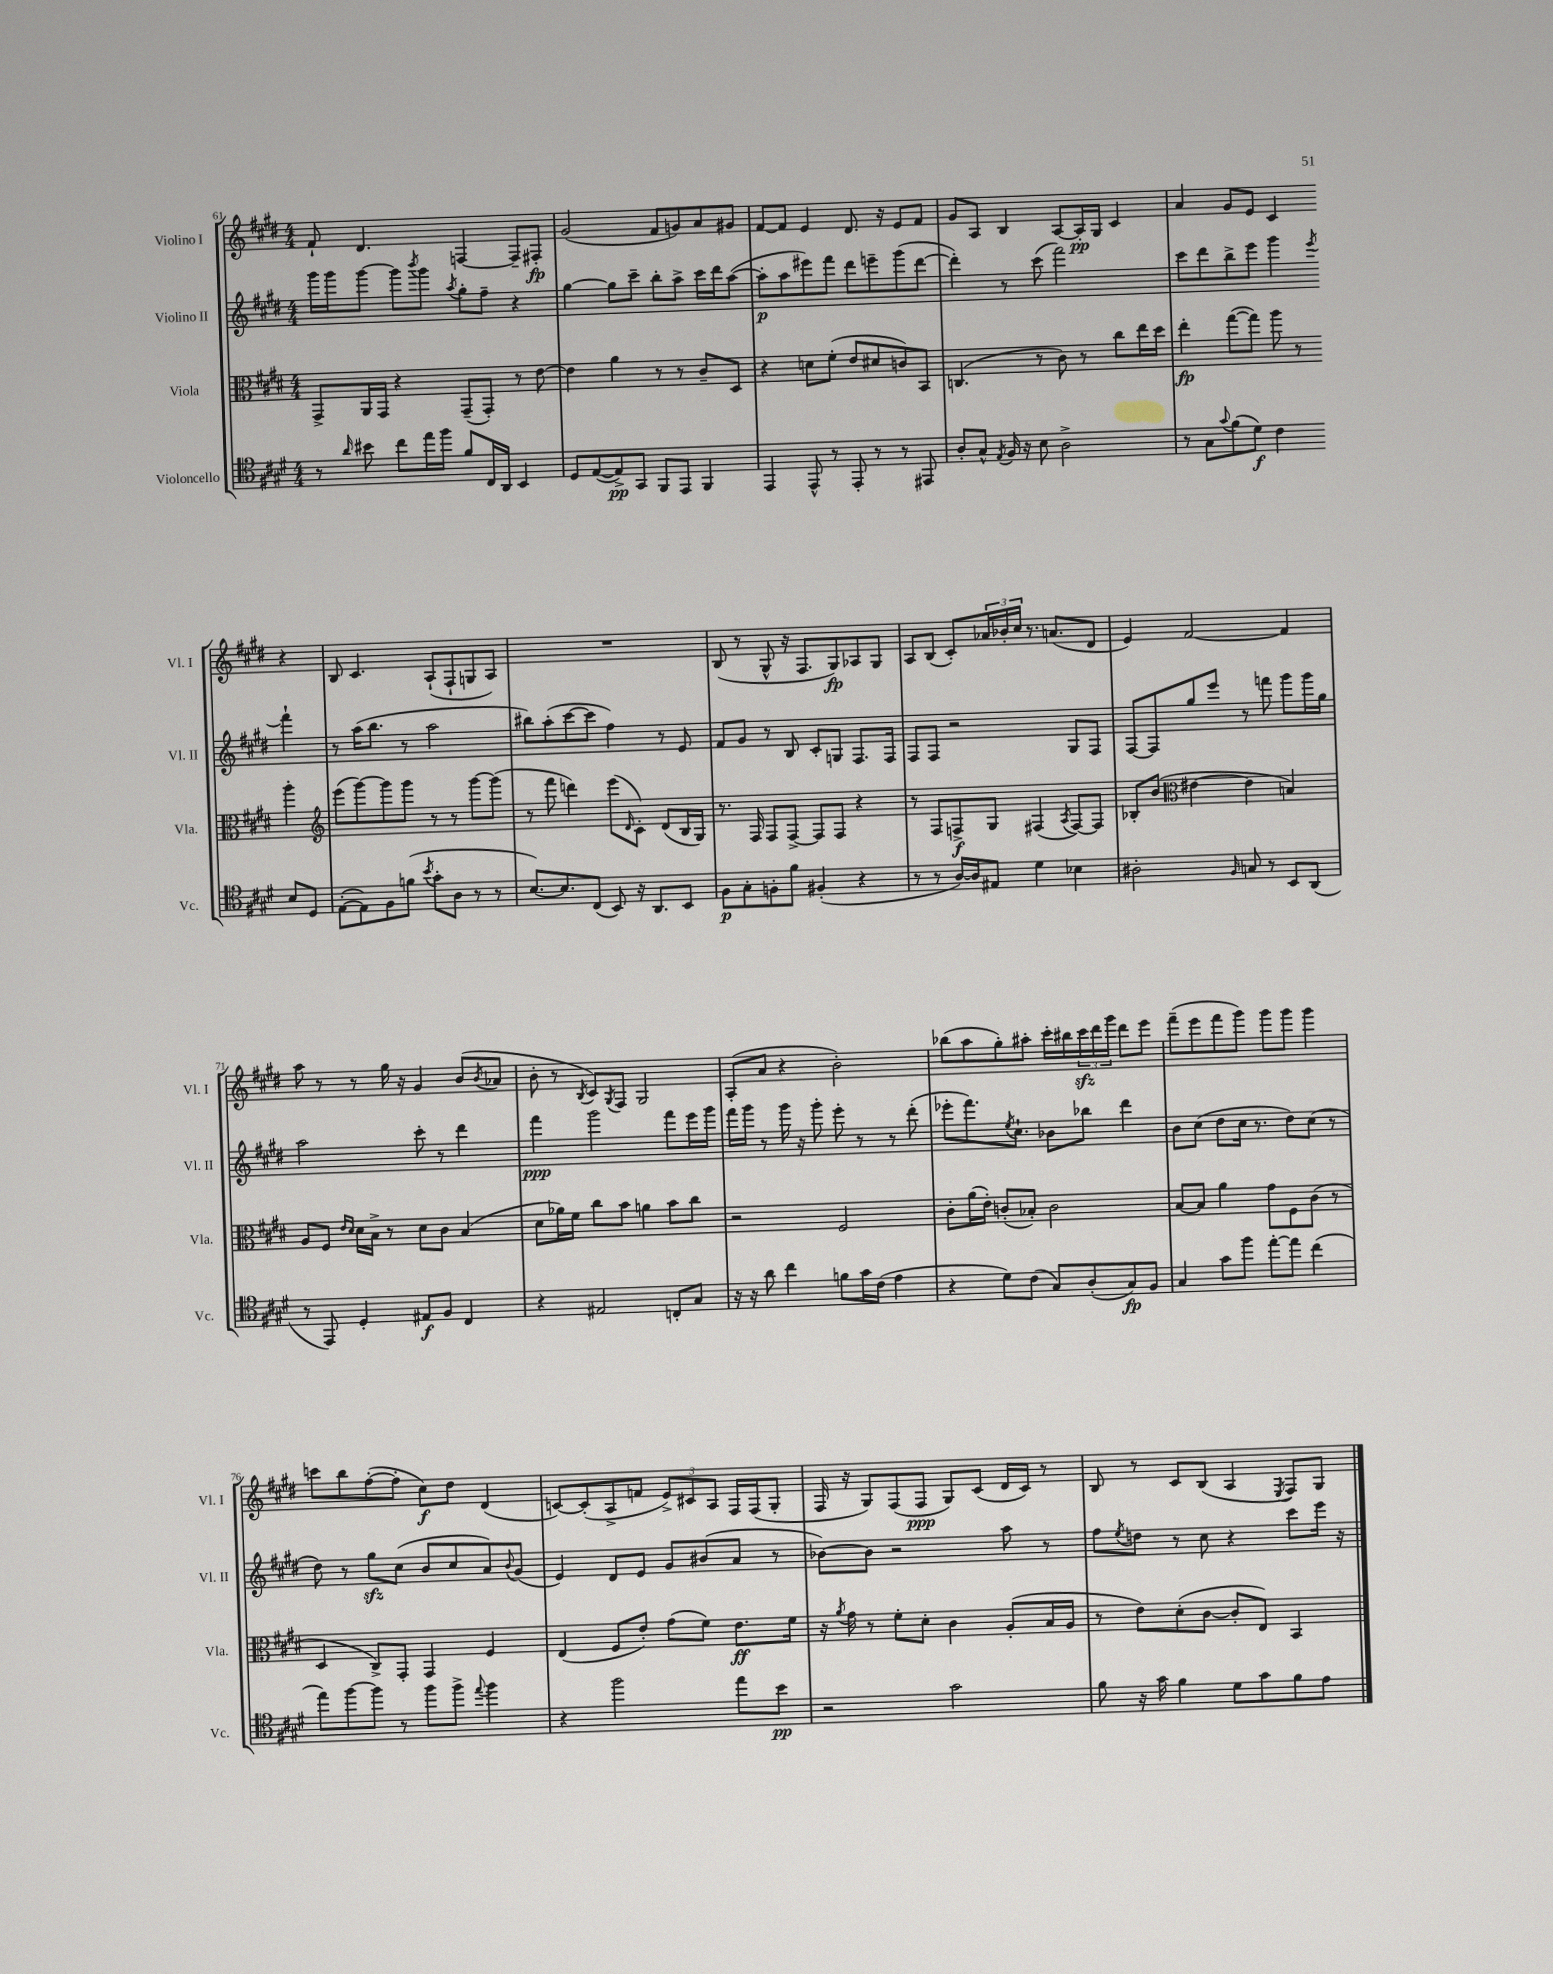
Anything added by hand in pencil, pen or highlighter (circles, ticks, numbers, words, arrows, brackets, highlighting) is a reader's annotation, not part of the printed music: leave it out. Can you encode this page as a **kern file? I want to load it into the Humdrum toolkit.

**kern	**dynam	**kern	**dynam	**kern	**dynam	**kern	**dynam
*part4	*part4	*part3	*part3	*part2	*part2	*part1	*part1
*staff4	*staff4	*staff3	*staff3	*staff2	*staff2	*staff1	*staff1
*I"Violoncello	*	*I"Viola	*	*I"Violino II	*	*I"Violino I	*
*I'Vc.	*	*I'Vla.	*	*I'Vl. II	*	*I'Vl. I	*
*clefC4	*	*clefC3	*	*clefG2	*	*clefG2	*
*k[f#c#g#d#]	*	*k[f#c#g#d#]	*	*k[f#c#g#d#]	*	*k[f#c#g#d#]	*
*M4/4	*	*M4/4	*	*M4/4	*	*M4/4	*
=61	=61	=61	=61	=61	=61	=61	=61
8r	.	8GG#^/L	.	16ggg#\LL	.	8f#`/	.
.	.	.	.	16ggg#\J	.	.	.
16qqa/	.	.	.	.	.	.	.
8b#X\	.	16AA/L	.	[8ggg#\J	.	4.d#/	.
.	.	16GG#/JJ	.	.	.	.	.
8cc#\L	.	4r	.	8ggg#\L]	.	.	.
.	.	.	.	8qbbb/	.	.	.
16ee\L	.	.	.	8ggg#\J	.	.	.
16ff#\JJ	.	.	.	.	.	.	.
.	.	.	.	8qaa/	.	.	.
8f#/L	.	(8GG#~/L	.	8gg#'\L	.	[4Fn/	.
16C#/L	.	8GG#'/J)	.	8ff#~\J	.	.	.
16AA/JJ	.	.	.	.	.	.	.
4BB/	.	8r	.	4r	.	8F~/L]	.
.	.	[8e\	.	.	.	8F#X'/J	fp
=62	=62	=62	=62	=62	=62	=62	=62
8D#/L	.	4e\]	.	[4gg#\	.	(2g#/	.
([8E/	.	.	.	.	.	.	.
8E^/])	pp	4a\	.	8gg#\L]	.	.	.
8GG#/J	.	.	.	8ccc#~\J	.	.	.
8FF#/L	.	8r	.	8bb'\L	.	8f#/L	.
8EE/J	.	8r	.	8aa^\J	.	8gn/)	.
4FF#/	.	8c#~/L	.	16ccc#\LL	.	8a/	.
.	.	.	.	16ddd#\J	.	.	.
.	.	8D#/J	.	([8aa\J	.	8g#X/J	.
=63	=63	=63	=63	=63	=63	=63	=63
4EE/	.	4r	.	8aa'\L]	p	[8f#/L	.
.	.	.	.	8aa\	.	8f#/J]	.
8EE^^/	.	8dn\L	.	8eee#X\)	.	4e/	.
8r	.	(8f#'\J	.	8fff#\J	.	.	.
8EE'/	.	8e/L	.	8ddd#\L	.	8.d#/	.
8r	.	8d#X/	.	8eeen~\	.	.	.
.	.	.	.	.	.	16r	.
8r	.	8cn/)	.	(8ggg#\	.	8e/L	.
8EE#X/	.	8BB/J	.	[8ddd#\J	.	8f#/J	.
=64	=64	=64	=64	=64	=64	=64	=64
8A'/L	.	(4.Cn/	.	4ddd#'\])	.	8g#/L	.
8G#^^/J	.	.	.	.	.	8A/J	.
8qE/	.	.	.	.	.	.	.
16F#/	.	.	.	8r	.	4B/	.
16r	.	.	.	.	.	.	.
8B\	.	8r	.	(8ccc#\	.	.	.
2A^\	.	8c#\)	.	2fff#\)	.	[8A/L	.
.	.	8r	.	.	.	16A'/L]	pp
.	.	.	.	.	.	16G#/JJ	.
.	.	8cc#\L	.	.	.	4c#/	.
.	.	16ee\L	.	.	.	.	.
.	.	16dd#\JJ	.	.	.	.	.
=65	=65	=65	=65	=65	=65	=65	=65
8r	.	4ee'\	fp	8ccc#\L	.	4a/	.
8G#\L	.	.	.	8ddd#\	.	.	.
8qqg#/	.	.	.	.	.	.	.
(8f#\	.	([8gg#\L	.	8bb^\	.	8g#/L	.
8d#\J)	f	8gg#\J])	.	8eee\J	.	8e/J	.
4c#\	.	8aa\	.	4ggg#\	.	4c#/	.
.	.	8r	.	.	.	.	.
.	.	.	.	8qeee/	.	.	.
8B/L	.	4aa'\	.	4fff#`\	.	4r	.
8D#/J	.	.	.	.	.	.	.
!!LO:LB:g=z
=66	=66	=66	=66	=66	=66	=66	=66
*	*	*clefG2	*	*	*	*	*
([8E'\L	.	(8eee\L	.	8r	.	8B/	.
8E\])	.	[8ggg#\)	.	(16aa\KL	.	4.c#/	.
.	.	.	.	8.bb\J	.	.	.
8F#\	.	8ggg#\]	.	.	.	.	.
(8fn\J	.	8ggg#\J	.	8r	.	.	.
8qb/	.	.	.	.	.	.	.
8g#'\L	.	8r	.	2aa\	.	(8A`/L	.
8A\J	.	8r	.	.	.	8F#`/	.
8r	.	[8ggg#\L	.	.	.	8Gn/	.
8r	.	(8ggg#\J]	.	.	.	8A/J)	.
=67	=67	=67	=67	=67	=67	=67	=67
[8.B/L)	.	8r	.	8bb#X\L)	.	1r	.
.	.	8fff#\	.	(8aa'\	.	.	.
8.B/]	.	.	.	.	.	.	.
.	.	4dddn\)	.	[8ccc#\	.	.	.
(8C#/J	.	.	.	8ccc#\J]	.	.	.
8BB/)	.	(8eee\L	.	4ff#\)	.	.	.
.	.	16qqd#/	.	.	.	.	.
16r	.	8c#'\J)	.	.	.	.	.
8.AA/L	.	.	.	.	.	.	.
.	.	(8d#/L	.	8r	.	.	.
8BB/J	.	16B/L	.	8e/	.	.	.
.	.	16G#/JJ)	.	.	.	.	.
=68	=68	=68	=68	=68	=68	=68	=68
8F#\L	p	8.r	.	8f#/L	.	(8B/	.
8G#'\	.	.	.	8g#/J	.	8r	.
.	.	16F#/	.	.	.	.	.
8Fn'\	.	8F#/L	.	8r	.	8G#^^/	.
8f#\J	.	[8F#^/J	.	8B/	.	16r	.
.	.	.	.	.	.	8.F#/L	.
(4F#X'/	.	8F#/L]	.	8c#'/L	.	.	.
.	.	8F#/J	.	8Gn/J	.	8G#/)	fp
4r	.	4r	.	8.F#/L	.	8A-X/	.
.	.	.	.	.	.	8G#/J	.
.	.	.	.	16F#/Jk	.	.	.
=69	=69	=69	=69	=69	=69	=69	=69
8r	.	8r	.	8F#/L	.	8A/L	.
8r	.	8F#/L	.	8F#/J	.	(8B/J	.
[16A/LL)	.	8Fn^/	f	2r	.	8c#'/L)	.
16A/J]	.	.	.	.	.	.	.
8E#X/J	.	8G#/J	.	.	.	24a-X/L	.
.	.	.	.	.	.	24b-X'/	.
.	.	.	.	.	.	24cc#/JJ	.
4d#\	.	(4F#X/	.	.	.	8.r	.
.	.	.	.	.	.	(8.an/L	.
.	.	8qA/	.	.	.	.	.
4B-X\	.	[8F#/L)	.	8G#/L	.	.	.
.	.	8F#/J]	.	8F#/J	.	8d#/J	.
=70	=70	=70	=70	=70	=70	=70	=70
2A#X'\	.	8B-X'/L	.	[8F#/L	.	4e/)	.
.	.	(8b/J	.	8F#/]	.	.	.
*	*	*clefC3	*	*	*	*	*
.	.	[4e#X\	.	8gg#/	.	[2f#/	.
.	.	.	.	8eee/J	.	.	.
16qqF#/	.	.	.	.	.	.	.
8Gn/	.	4e#\]	.	8r	.	.	.
8r	.	.	.	8fffn\	.	.	.
8BB/L	.	4Bn/)	.	8ggg#\L	.	4f#/]	.
(8AA/J	.	.	.	16ggg#\L	.	.	.
.	.	.	.	16gg#\JJ	.	.	.
!!LO:LB:g=z
=71	=71	=71	=71	=71	=71	=71	=71
8r	.	8A/L	.	2aa\	.	8aa\	.
8EE/)	.	8F#/J	.	.	.	8r	.
.	.	16qqe/LL	.	.	.	.	.
.	.	16qqd#/JJ	.	.	.	.	.
4D#'/	.	16d#\LL	.	.	.	8r	.
.	.	16B^\JJ	.	.	.	.	.
.	.	8r	.	.	.	16gg#\	.
.	.	.	.	.	.	16r	.
8E#X/L	f	8d#\L	.	8ccc#'\	.	4g#/	.
8F#/J	.	8c#\J	.	8r	.	.	.
4C#/	.	(4B/	.	4ddd#\	.	(8b/L	.
.	.	.	.	.	.	8qb/	.
.	.	.	.	.	.	8a-X/J	.
=72	=72	=72	=72	=72	=72	=72	=72
4r	.	8d#\L	.	4fff#\	ppp	8b'\	.
.	.	16a-X\L)	.	.	.	8r	.
.	.	16f#\JJ	.	.	.	.	.
.	.	.	.	.	.	8qB/	.
2E#X/	.	8cc#\L	.	2ggg#\	.	8c#/L)	.
.	.	.	.	.	.	8qG#/	.
.	.	8b\J	.	.	.	8F#/J	.
.	.	4an\	.	.	.	2G#/	.
8Cn'/L	.	8b\L	.	8fff#\L	.	.	.
8G#/J	.	8cc#\J	.	16eee\L	.	.	.
.	.	.	.	16ggg#\JJ	.	.	.
=73	=73	=73	=73	=73	=73	=73	=73
16r	.	2r	.	16fff#\LL	.	(8A'/L	.
16r	.	.	.	16ggg#\JJ	.	.	.
8a\	.	.	.	8r	.	8a/J	.
4cc#\	.	.	.	16ggg#\	.	4r	.
.	.	.	.	16r	.	.	.
.	.	.	.	8ggg#'\	.	.	.
8fn\L	.	2F#/	.	8eee'\	.	2b'\)	.
16g#\L	.	.	.	8r	.	.	.
(16c#\JJ	.	.	.	.	.	.	.
4e\	.	.	.	8r	.	.	.
.	.	.	.	(8ddd#'\	.	.	.
=74	=74	=74	=74	=74	=74	=74	=74
4r	.	8c#'\L	.	8eee-X'\L	.	(8bb-X\L	.
.	.	(16a\L	.	8.fff#\)	.	8aa\	.
.	.	16e'\JJ)	.	.	.	.	.
8d#\L)	.	(8cn'/L	.	.	.	8gg#'\)	.
.	.	.	.	8qee/	.	.	.
.	.	.	.	8.cc#`\J	.	.	.
(8c#\J	.	8B-X'/J)	.	.	.	8aa#X'\J	.
8G#/L)	.	2c\	.	8b-X\L	.	16ccc#'\LL	.
.	.	.	.	.	.	16bb#X\	.
(8A'/	.	.	.	8bb-X\J	.	24ccc#zz\	.
.	.	.	.	.	.	24ddd#\	.
.	.	.	.	.	.	24ggg#\JJ	.
8G#/)	fp	.	.	4ddd#\	.	8ddd#\L	.
8F#/J	.	.	.	.	.	8eee\J	.
=75	=75	=75	=75	=75	=75	=75	=75
4G#/	.	[8B/L	.	8b\L	.	(8fff#~\L	.
.	.	8B/J]	.	(8cc#\J	.	8eee\	.
8g#\L	.	4a\	.	8dd#\L	.	8fff#\	.
8ff#\J	.	.	.	16cc#\Jk	.	8ggg#\J)	.
.	.	.	.	8.r	.	.	.
[8ee'\L	.	8g#\L	.	.	.	8ggg#\L	.
8ee\J]	.	8F#\	.	8dd#\L)	.	8ggg#\J	.
(4cc#\	.	(8c#\J	.	(8cc#\J	.	4ggg#\	.
.	.	8r	.	8r	.	.	.
!!LO:LB:g=z
=76	=76	=76	=76	=76	=76	=76	=76
8ee\L)	.	4D#/	.	8dd#\)	.	8cccn\L	.
[8ff#\	.	.	.	8r	.	8bb\	.
8ff#\J]	.	8C#^/L)	.	8gg#zz\L	.	([8ff#'\	.
8r	.	8GG#'/J	.	(8cc#\J	.	8ff#'\J]	.
8ff#\L	.	4GG#/	.	8b/L	.	8cc#\L)	f
8ff#^\J	.	.	.	8cc#/	.	8dd#\J	.
8qqee/	.	.	.	.	.	.	.
4ff#\	.	4F#/	.	8a/)	.	(4d#/	.
.	.	.	.	8qqb/	.	.	.
.	.	.	.	(8g#/J	.	.	.
=77	=77	=77	=77	=77	=77	=77	=77
4r	.	(4E/	.	4e/)	.	[8cn/L)	.
.	.	.	.	.	.	(8c'/]	.
2ff#\	.	8F#/L	.	8d#/L	.	8A^/	.
.	.	8e'/J)	.	8e/J	.	8fn/J	.
.	.	(8g#\L	.	8g#/L	.	12e^/L)	.
.	.	.	.	.	.	12c#X/	.
.	.	8f#\J)	.	(8b#X/	.	.	.
.	.	.	.	.	.	12A/J	.
8ee\L	.	8.e\L	ff	8a/J	.	16F#/LL	.
.	.	.	.	.	.	(16F#/J	.
8b\J	pp	.	.	8r	.	8G#'/J	.
.	.	16f#\Jk	.	.	.	.	.
=78	=78	=78	=78	=78	=78	=78	=78
2r	.	16r	.	[8b-X\L)	.	16F#/	.
.	.	8qa/	.	.	.	.	.
.	.	16g#\	.	.	.	16r	.
.	.	8r	.	8b-\J]	.	8G#/L)	.
.	.	8f#'\L	.	2r	.	(8F#/	.
.	.	8d#'\J	.	.	.	8F#/J	ppp
2g#\	.	4c#\	.	.	.	8G#/L)	.
.	.	.	.	.	.	(8c#/J	.
.	.	(8A'/L	.	8aa\	.	16d#/LL	.
.	.	.	.	.	.	16c#/JJ)	.
.	.	16B/L	.	8r	.	8r	.
.	.	16A/JJ	.	.	.	.	.
=79	=79	=79	=79	=79	=79	=79	=79
8f#\	.	8r	.	8ff#\L	.	8B/	.
.	.	.	.	8qee/	.	.	.
16r	.	8e\L)	.	8ddn\J	.	8r	.
16g#\	.	.	.	.	.	.	.
4f#\	.	(8d#'\	.	8r	.	8c#/L	.
.	.	[8c#\J	.	8cc#\	.	(8B/J	.
8d#\L	.	8c#'/L]	.	4r	.	4A/	.
8g#\	.	8E/J)	.	.	.	.	.
.	.	.	.	.	.	8qE/	.
8f#\	.	4BB/	.	8ccc#\L	.	8F#/L)	.
8e\J	.	.	.	16eee\Jk	.	8G#/J	.
.	.	.	.	16r	.	.	.
==	==	==	==	==	==	==	==
*-	*-	*-	*-	*-	*-	*-	*-
